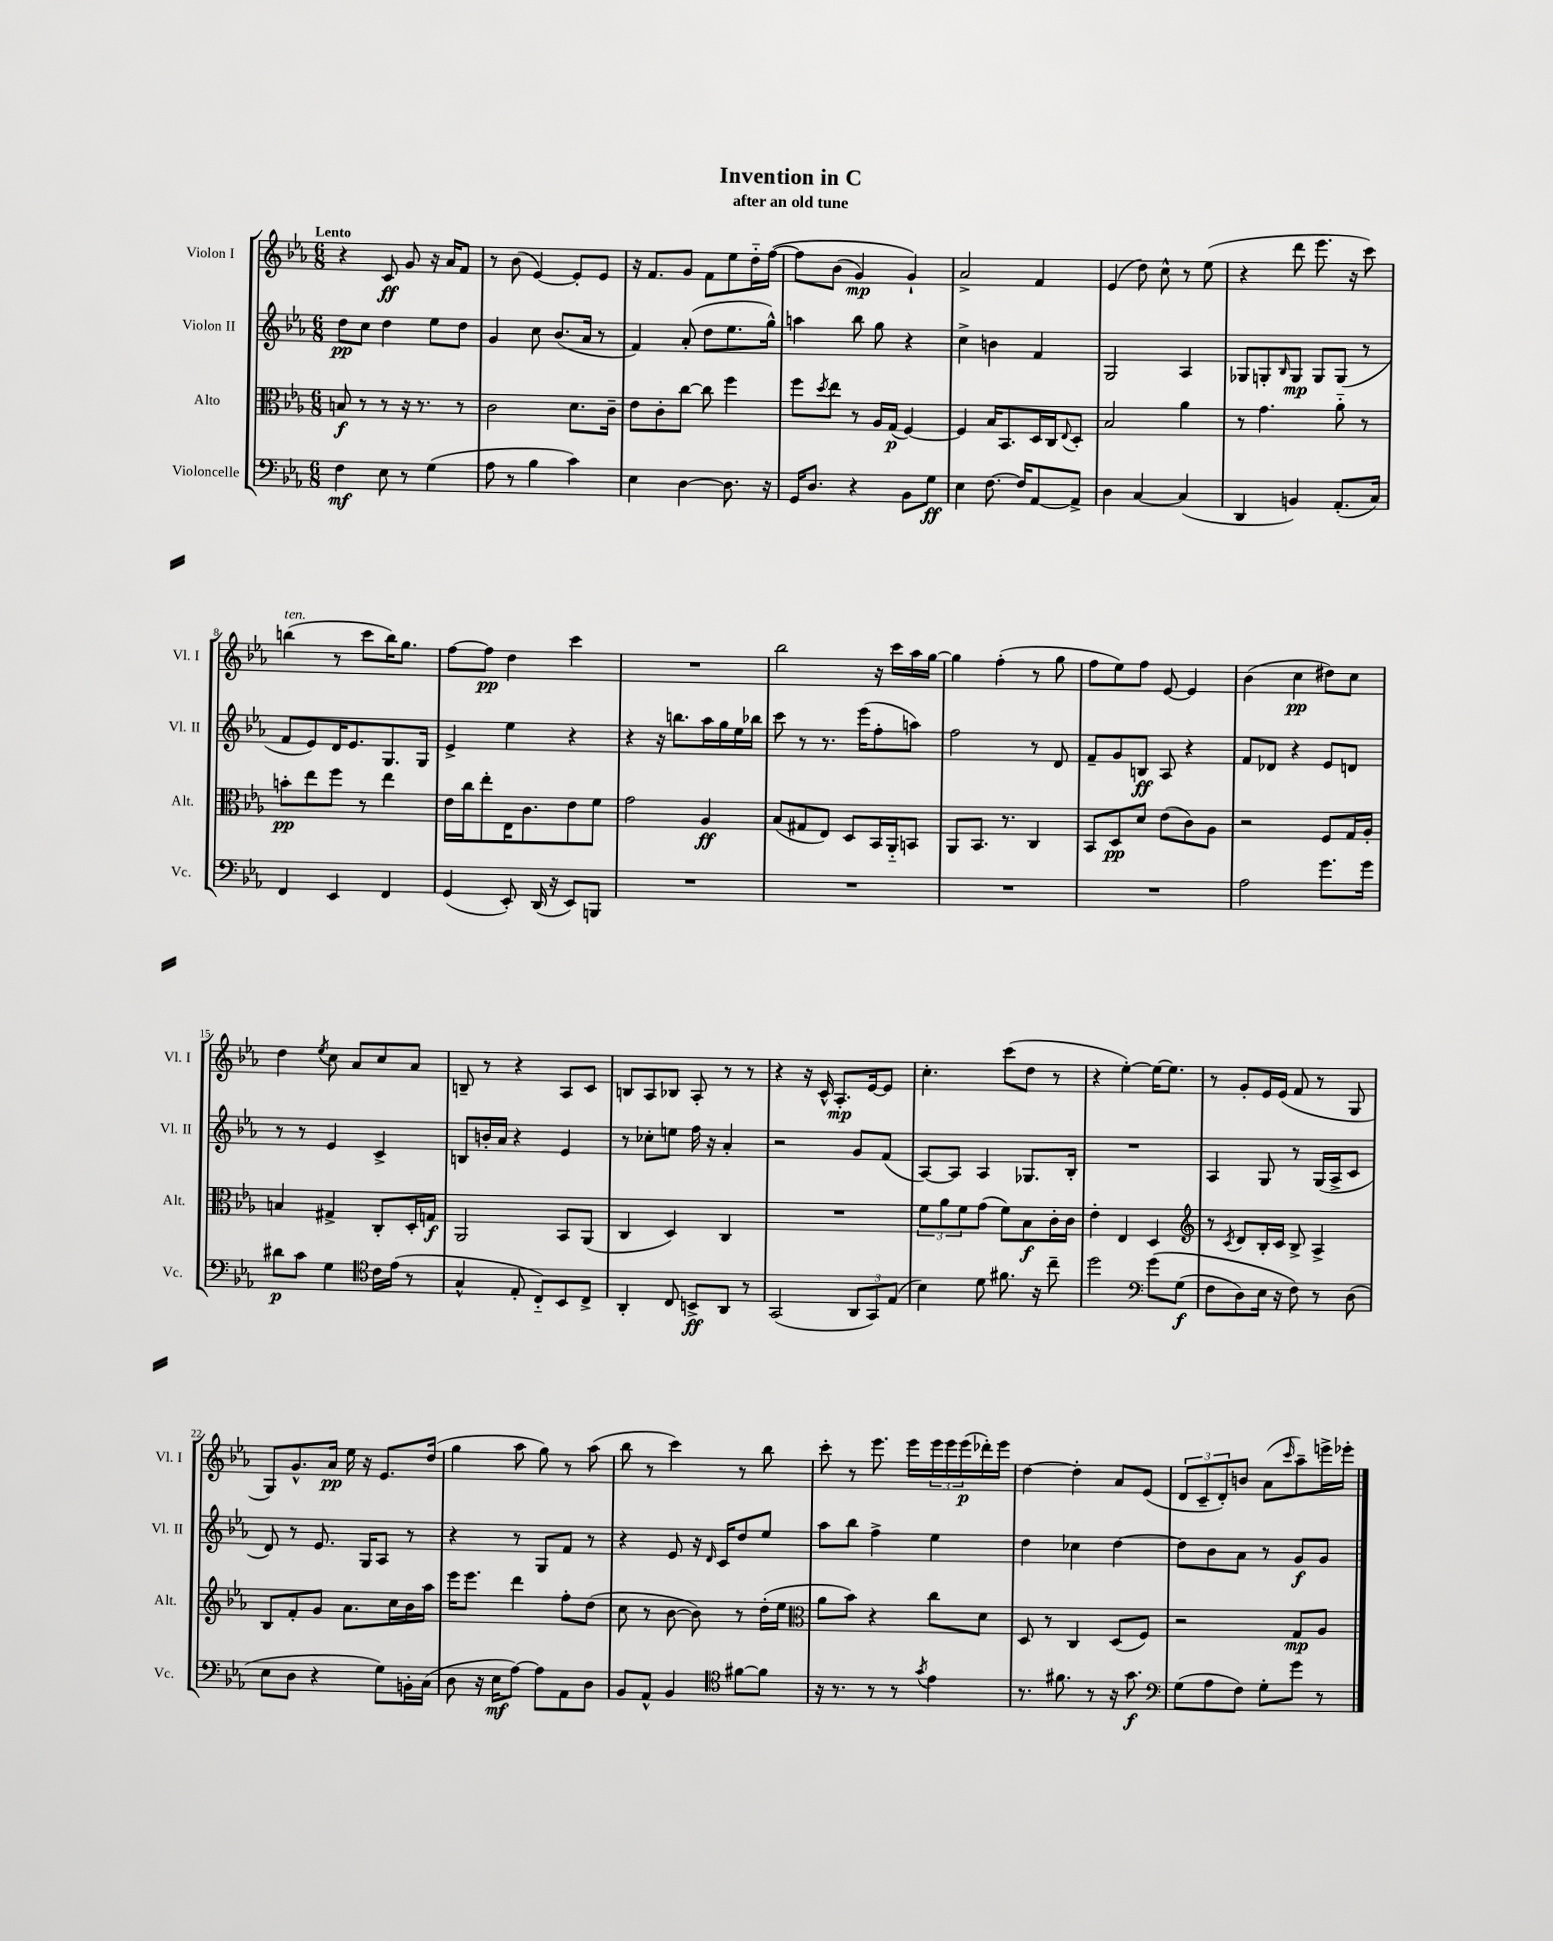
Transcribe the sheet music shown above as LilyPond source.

\header { title = "Invention in C" subtitle = "after an old tune" }
<<
\new StaffGroup <<
\new Staff = "s0" \with { instrumentName = "Violon I" shortInstrumentName = "Vl. I" } {
    \clef treble \key ees \major \numericTimeSignature \time 6/8 \tempo "Lento"
    r4 c'8\ff g'8 r16 aes'16 f'8 |
    r8 bes'8( ees'4~) ees'8-. ees'8 |
    r16 f'8. g'8 f'8 ees''8 d''16-_ f''16~\( |
    f''8 bes'8( g'4\mp) g'4-!\) |
    aes'2-> f'4 |
    ees'4( d''8) c''8-^ r8 ees''8( |
    r4 d'''8 ees'''8. r16 c'''8) |
    b''4^\markup { \italic "ten." }( r8 c'''8 b''16) g''8. |
    f''8~ f''8\pp d''4 c'''4 |
    R2. |
    bes''2 r16 c'''16 aes''16 g''16~ |
    g''4 f''4-.( r8 g''8 |
    f''8 ees''8) f''8 ees'8~ ees'4 |
    bes'4( c''4\pp dis''8) c''8 |
    d''4 \acciaccatura { ees''8 } c''8 aes'8 c''8 aes'8 |
    b8-- r8 r4 aes8 c'8 |
    b8 aes8 bes8 aes8-. r8 r8 |
    r4 r16 c'16-^ aes8.-.\mp ees'16~ ees'8 |
    c''4.-. c'''8( d''8 r8 |
    r4 ees''4~-.) ees''16~ ees''8. |
    r8 g'8-. ees'16 ees'16( f'8 r8 g8 |
    g8) g'8.-^ aes'16\pp ees''16 r16 ees'8. d''16( |
    g''4 aes''8 g''8) r8 aes''8( |
    bes''8 r8 c'''4) r8 bes''8 |
    c'''8-. r8 ees'''8. ees'''16 \tuplet 3/2 { ees'''16 ees'''16 ees'''16\p( } des'''16-.) ees'''16 |
    d''4~ d''4-. aes'8 ees'8( |
    \tuplet 3/2 { d'8 c'8-- d'8-.) } b'8 aes'8( \grace { c'''16 } aes''8--) e'''16-> ees'''16-. \bar "|." |
}
\new Staff = "s1" \with { instrumentName = "Violon II" shortInstrumentName = "Vl. II" } {
    \clef treble \key ees \major \numericTimeSignature \time 6/8
    d''8\pp c''8 d''4 ees''8 d''8 |
    g'4 c''8 bes'8.( aes'16 r8 |
    f'4) aes'8-.( d''8 ees''8. g''16-^) |
    a''4 bes''8 g''8 r4 |
    c''4-> b'4 f'4 |
    g2 aes4 |
    ges8 g8-. \grace { bes16 } g8\mp g8 g8( r8 |
    f'8 ees'8) d'16 ees'8. g8. g16 |
    ees'4-> ees''4 r4 |
    r4 r16 b''8. aes''16 g''16 ees''16 bes''16 |
    c'''8 r8 r8. ees'''16( f''8-. a''8) |
    f''2 r8 d'8 |
    f'8-- g'8 b8\ff aes8 r4 |
    f'8 des'8 r4 ees'8 d'8 |
    r8 r8 ees'4 c'4-> |
    b8 b'16-. aes'16 r4 ees'4 |
    r8 ces''8-. e''8 f''16 r16 aes'4-. |
    r2 g'8 f'8( |
    aes8~) aes8 aes4 ges8. bes16-. |
    R2. |
    aes4 g8 r8 g16( aes16-> c'8 |
    d'8) r8 ees'8. g16 aes8 r8 |
    r4 r8 g8 f'8 r8 |
    r4 ees'8 r16 \grace { d'16 } c'16 d''8 ees''8 |
    aes''8 bes''8 f''4-> ees''4 |
    d''4 ces''4 d''4~ |
    d''8 bes'8 aes'8 r8 g'8\f g'8 \bar "|." |
}
\new Staff = "s2" \with { instrumentName = "Alto" shortInstrumentName = "Alt." } {
    \clef alto \key ees \major \numericTimeSignature \time 6/8
    b8\f r8 r8 r16 r8. r8 |
    c'2 d'8. c'16-- |
    ees'8 c'8-. c''8~ c''8 f''4 |
    f''8 \acciaccatura { d''8 } ees''8 r8 aes16 g16\p( f4~) |
    f4 bes16 bes,8. d16 c16 \appoggiatura { ees8 } d8-. |
    bes2 aes'4 |
    r8 g'4. aes'8-_ r8 |
    b'8-.\pp ees''8 f''8 r8 ees''4 |
    ees'16 c''16 ees''8-. ees16 c'8. ees'8 f'8 |
    g'2 aes4\ff |
    bes8( gis8 ees8) d8 bes,16 aes,16-_ b,8 |
    aes,8 bes,8. r8. c4 |
    bes,8 d8\pp d'8 ees'8( c'8) aes8 |
    r2 f8 g16 aes16-. |
    b4 gis4-> c8-. d16-. g16\f |
    aes,2 bes,8 aes,8( |
    c4 d4) c4 |
    R2. |
    \tuplet 3/2 { f'8 aes'8 f'8 } g'8( f'8) bes8\f c'16-. c'16 |
    ees'4-. ees4 d4 |
    \clef treble r8 \acciaccatura { c'8 } d'8 bes16-. c'16 bes8-> aes4-> |
    bes8 f'8-. g'8 aes'8. c''16 bes'16 aes''16 |
    ees'''16 ees'''8. d'''4 f''8-. d''8( |
    c''8 r8 bes'8~ bes'8) r8 d''16-.( ees''16 |
    \clef alto aes'8 bes'8) r4 c''8 d'8 |
    d8 r8 c4 d8( f8) |
    r2 g8\mp aes8 \bar "|." |
}
\new Staff = "s3" \with { instrumentName = "Violoncelle" shortInstrumentName = "Vc." } {
    \clef bass \key ees \major \numericTimeSignature \time 6/8
    f4\mf ees8 r8 g4( |
    aes8 r8 bes4 c'4) |
    ees4 d4~ d8. r16 |
    g,16 d8. r4 bes,8 g8\ff |
    ees4 f8.~ f16 aes,8~ aes,8-> |
    d4 c4~ c4( |
    d,4 b,4) aes,8.-.( c16) |
    f,4 ees,4 f,4 |
    g,4( ees,8-.) d,16( r16 ees,8) b,,8 |
    R2. |
    R2. |
    R2. |
    R2. |
    aes2 g'8. g'16 |
    dis'8\p c'8 g4 \clef tenor c'16 ees'16( r8 |
    g4-^ ees8-. c8-_) bes,8 c8-> |
    aes,4-. c8 b,8->\ff aes,8 r8 |
    g,2( \tuplet 3/2 { aes,8 g,8) ees8( } |
    bes4) d'8 fis'8. r16 c''8-- |
    d''2 \clef bass g'8\( g8\f( |
    f8 d8) ees16 r16 f8\) r8 d8( |
    ees8 d8 r4 g8) b,16-. c16( |
    d8 r16 ees16\mf aes8~) aes8 aes,8 d8 |
    bes,8 aes,8-^ bes,4 \clef tenor fis'8~ fis'8 |
    r16 r8. r8 r8 \acciaccatura { g'8 } ees'4 |
    r8. fis'8. r8 r16 g'8.\f |
    \clef bass g8( aes8 f8) g8-. g'8 r8 \bar "|." |
}
>>
>>
